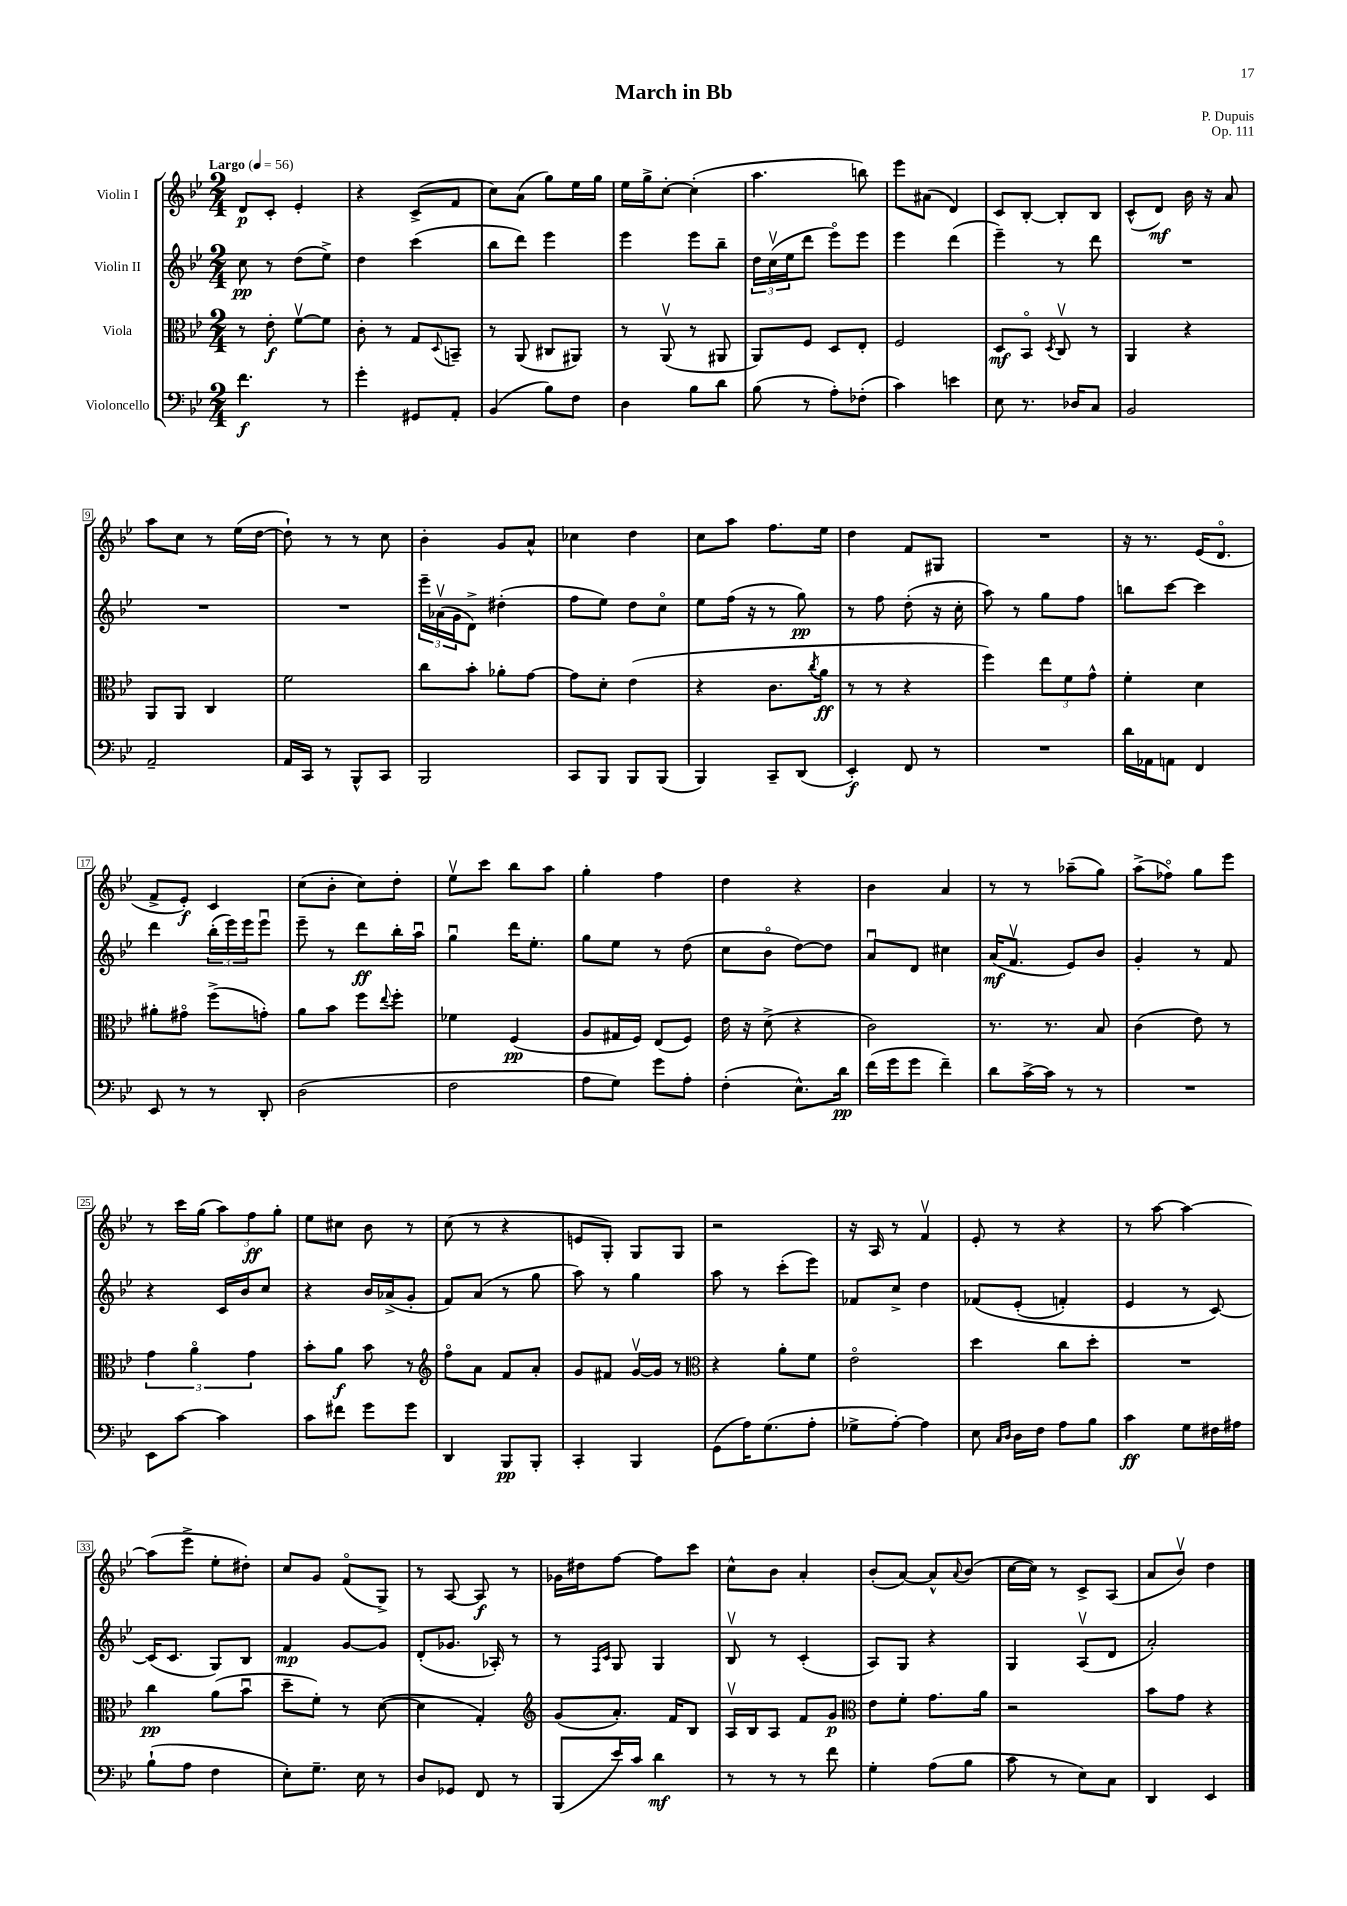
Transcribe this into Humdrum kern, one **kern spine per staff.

**kern	**kern	**kern	**kern
*staff4	*staff3	*staff2	*staff1
*clefF4	*clefC3	*clefG2	*clefG2
*k[b-e-]	*k[b-e-]	*k[b-e-]	*k[b-e-]
*M2/4	*M2/4	*M2/4	*M2/4
*MM56	*MM56	*MM56	*MM56
4.f	8r	8cc	8d
.	8e-'	8r	8c'
.	[8fv	(8dd	4e-'
8r	8f]	8ee-^)	.
=	=	=	=
4g'	8c'	4dd	4r
.	8r	.	.
8GG#	8G	(4ccc	(8c^
.	8qqD	.	.
8AA'	8BB~	.	8f
=	=	=	=
(4BB-	8r	8bb-	8cc)
.	(8AA	8ddd)	(8a
8B-)	8C#	4eee-	8gg)
8F	8AA#)	.	16ee-
.	.	.	16gg
=	=	=	=
4D	8r	4eee-	16ee-
.	.	.	16gg^
.	(8AAv	.	[8cc'
8B-	8r	8eee-	(4cc']
8d	8AA#	8bb-~	.
=	=	=	=
(8B-	8AA)	24dd	4.aa
.	.	(24ccv	.
.	.	24ee-	.
8r	8F	8ddd	.
8A')	8D	8eee-o)	.
(8F-'	8E-'	8eee-	8bb)
=	=	=	=
4c)	2F	4eee-	8eee-
.	.	.	(8a#
4e	.	(4ddd	4d)
=	=	=	=
8E-	8D	4eee-~)	8c
8.r	8BB-o	.	[8B-'
.	8qD	.	.
.	8Cv	8r	8B-']
16D-	.	.	.
8C	8r	8ddd	8B-
=	=	=	=
2BB-	4AA	2r	(8c^^
.	.	.	8d)
.	4r	.	16b-
.	.	.	16r
.	.	.	8a
=	=	=	=
2AA~	8AA	2r	8aa
.	8AA	.	8cc
.	4C	.	8r
.	.	.	(16ee-
.	.	.	[16dd
=	=	=	=
16AA	2f	2r	8dd`])
16CC	.	.	.
8r	.	.	8r
8BBB-^^	.	.	8r
8CC	.	.	8cc
=	=	=	=
2BBB-	8cc	24eee-~	4b-'
.	.	(24a-v	.
.	.	24g	.
.	8b-'	8d^)	.
.	8a-'	(4dd#'	8g
.	[8g	.	8a^^
=	=	=	=
8CC	8g]	8ff	4cc-
8BBB-	8d'	8ee-)	.
8BBB-	(4e-	8dd	4dd
(8BBB-	.	8cco	.
=	=	=	=
4BBB-)	4r	8ee-	8cc
.	.	(16ff	8aa
.	.	16r	.
8CC~	8.c	8r	8.ff
(8DD	.	8gg)	.
.	8qcc	.	.
.	16a	.	16ee-
=	=	=	=
4EE-')	8r	8r	4dd
.	8r	8ff	.
8FF	4r	(8dd'	8f
8r	.	16r	8G#
.	.	16cc'	.
=	=	=	=
2r	4ff)	8aa)	2r
.	.	8r	.
.	12ee-	8gg	.
.	12f	.	.
.	.	8ff	.
.	12g^^	.	.
=	=	=	=
16d	4f'	8bb	16r
16AA-	.	.	8.r
8AA	.	[8ccc	.
4FF	4d	4ccc]	(16e-
.	.	.	8.do
=	=	=	=
8EE-	8a#'	4ddd	8f^
8r	8g#o	.	8e-')
8r	(8ff^	(24bb-'	4c
.	.	24eee-)	.
.	.	24eee-	.
8DD'	8g')	8eee-u	.
=	=	=	=
(2D	8a	8eee-~	(8cc
.	8b-	8r	8b-'
.	8ff	8ddd	8cc)
.	8qqee-	.	.
.	8ff'	16bb-'	8dd'
.	.	16aau	.
=	=	=	=
2F	4f-	4ggu	8ee-v
.	.	.	8ccc
.	(4F	16ddd	8bb-
.	.	8.ee-'	.
.	.	.	8aa
=	=	=	=
8A	8A	8gg	4gg'
8G)	16G#	8ee-	.
.	16F)	.	.
8g	(8E-	8r	4ff
8A'	8F)	(8dd	.
=	=	=	=
(4F'	16e-	8cc	4dd
.	16r	.	.
.	(8d^	8b-o	.
8.E-^^)	4r	[8dd)	4r
.	.	8dd]	.
16d	.	.	.
=	=	=	=
(16f	2c)	8au	4b-
16g	.	.	.
8g	.	8d	.
4f~)	.	4cc#	4a
=	=	=	=
8d	8.r	(16a	8r
.	.	8.fv	.
[16c^	.	.	8r
16c]	8.r	.	.
8r	.	8e-)	(8aa-~
8r	8B-	8b-	8gg)
=	=	=	=
2r	(4c	4g'	(8aa^
.	.	.	8ff-o)
.	8e-)	8r	8gg
.	8r	8f	8eee-
=	=	=	=
8EE-	6g	4r	8r
[8c	.	.	16ccc
.	6ao	.	.
.	.	.	(16gg
4c]	.	16c	12aa)
.	.	16b-	.
.	6g	.	12ff
.	.	8cc	.
.	.	.	12gg'
=	=	=	=
8c	8b-'	4r	8ee-
8f#	8a	.	8cc#
8g	8b-	16b-	8b-
.	.	(16a-^	.
8g	8r	8g'	8r
=	=	=	=
*	*clefG2	*	*
4DD	8ffo	8f)	(8cc
.	8a	(8a	8r
8BBB-	8f	8r	4r
8BBB-'	8a'	8gg	.
=	=	=	=
4CC'	8g	8aa)	8e
.	8f#	8r	8G')
4BBB-	[16gv	4gg	8G
.	16g]	.	.
.	8r	.	8G
=	=	=	=
*	*clefC3	*	*
(8GG	4r	8aa	2r
16A)	.	8r	.
(8.G	.	.	.
.	8a'	(8ccc'	.
8A'	8f	8eee-)	.
=	=	=	=
8G-^	2e-o	8f-	16r
.	.	.	16A
[8A')	.	8cc^	8r
4A]	.	4dd	4fv
=	=	=	=
8E-	4dd	&(8f-	8e-'
16qqC	.	.	.
16qqD	.	.	.
16D	.	(8e-'	8r
16F	.	.	.
8A	8cc	4f')	4r
8B-	8dd'	.	.
=	=	=	=
4c	2r	4e-	8r
.	.	.	[8aa
8G	.	8r	4aa_
16F#	.	[8c&)	.
16A#	.	.	.
=	=	=	=
(8B-`	4cc	(16c]	(8aa]
.	.	8.c	.
8A	.	.	8eee-^
4F	(8a	8G)	8ee-'
.	8b-u	8B-	8dd#')
=	=	=	=
8E-')	8dd~	4f	8cc
8.G~	8f')	.	8g
.	8r	[8g	(8fo
16E-	.	.	.
8r	([8d	8g]	8G^)
=	=	=	=
8D	4d]	(8d'	8r
8GG-	.	8.g-	[8A
8FF	4G')	.	8A]
.	.	16A-')	.
8r	.	8r	8r
=	=	=	=
*	*clefG2	*	*
(8BBB-	(8g	8r	16g-
.	.	.	16dd#
.	.	16qqF	.
.	.	16qqc	.
16e-)	8.a')	8G	[8ff
16c	.	.	.
4d	.	4G	8ff]
.	16f	.	.
.	8B-	.	8ccc
=	=	=	=
8r	16Av	8B-v	8cc^^
.	16B-	.	.
8r	8A	8r	8b-
8r	8f	(4c'	4a'
8f	8g	.	.
=	=	=	=
*	*clefC3	*	*
4G'	8e-	8A)	(8b-'
.	8f'	8G	[8a)
(8A	8.g	4r	8a^^]
.	.	.	8qqa
8B-	.	.	(8b-
.	16a	.	.
=	=	=	=
8c	2r	4G	[16cc
.	.	.	16cc])
8r	.	.	8r
8E-)	.	(8Av	8c^
8C	.	8d	(8A
=	=	=	=
4DD	8b-	2a')	8a
.	8g	.	8b-v)
4EE-	4r	.	4dd
==	==	==	==
*-	*-	*-	*-
